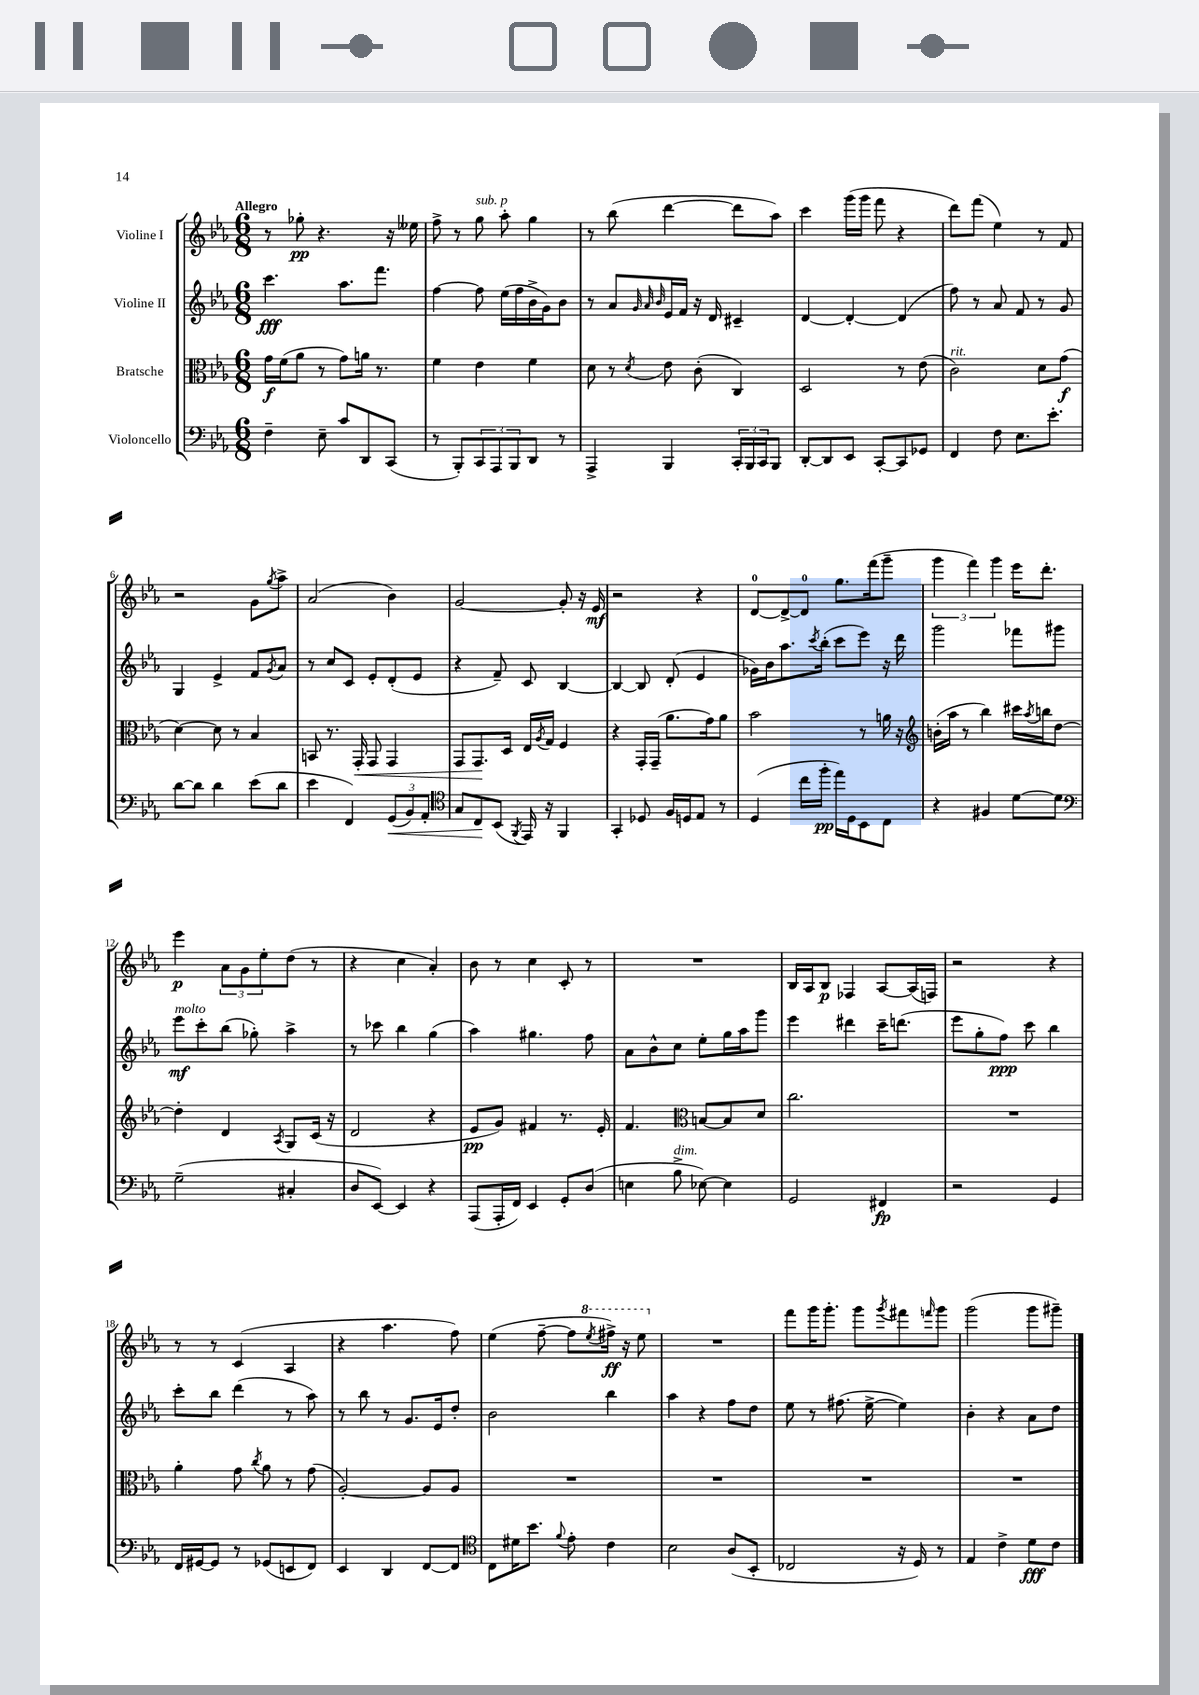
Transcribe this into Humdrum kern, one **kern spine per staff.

**kern	**kern	**kern	**kern
*staff4	*staff3	*staff2	*staff1
*clefF4	*clefC3	*clefG2	*clefG2
*k[b-e-a-]	*k[b-e-a-]	*k[b-e-a-]	*k[b-e-a-]
*M6/8	*M6/8	*M6/8	*M6/8
4F~	16g	4.ccc	8r
.	(16f	.	.
.	8a-	.	8gg-'
8E-~	8r	.	4.r
8c	8g)	8.aa-	.
8DD	16a	.	.
.	8.r	8.fff	.
(8CC	.	.	16r
.	.	.	16ee--
=	=	=	=
8r	4f	[4ff	8ff^
8BBB-')	.	.	8r
12CC	4e-	8ff]	8gg
12AAA-	.	.	.
.	.	(16ee-	8aa-'
12BBB-	.	.	.
.	.	16ff	.
8DD	4f	16b-^	4gg
.	.	16g)	.
8r	.	8b-	.
=	=	=	=
4AAA-^	8d	8r	8r
.	8r	8a-	(8bb-
.	.	32qqg	.
.	.	32qqa-	.
.	8qd	32qqb-	.
4BBB-	8e-	16e-	[4ddd
.	.	16f	.
.	(8c'	16r	.
.	.	16d	.
24CC'	4C)	4c#~	8ddd]
24BBB-	.	.	.
24CC	.	.	.
8BBB-	.	.	8aa-)
=	=	=	=
[8DD'	2D	[4d	4ccc
8DD]	.	.	.
8EE-	.	4d'_	(16ggg
.	.	.	16ggg
[8CC'	.	.	8fff
8CC]	8r	(4d]	4r
8GG-	(8e-	.	.
=	=	=	=
4FF	2c)	8ff)	8ddd)
.	.	8r	(8fff
8F	.	8a-	4ee-)
8.E-	.	8f	.
.	8d	8r	8r
8.e-'	.	.	.
.	(8g	8g	8f
=	=	=	=
[8d	[4d)	4G	2r
8d]	.	.	.
4d	8d]	4e-^	.
.	8r	.	.
(8e-	4B-	8f	8g
.	.	8qg	8qgg
8d	.	8a-	8aa-^
=	=	=	=
4e-	8BB	8r	(2a-
.	8.r	8cc	.
4FF)	.	8c	.
.	16GG'	.	.
.	8GG	8e-'	.
(12GG	4GG	(8d'	4b-)
12BB-)	.	.	.
.	.	8e-	.
12AA-'	.	.	.
=	=	=	=
*clefC4	*	*	*
8G	8GG	4r	[2g
8C	8.GG	.	.
(8BB-	.	8f~)	.
.	16D	.	.
8qFF	.	.	.
16EE-)	16E-	8c	.
.	8qA-	.	.
16r	16G	.	.
4FF	4F	[4B-	8g']
.	.	.	16r
.	.	.	16e-
=	=	=	=
4GG'	4r	4B-_	2r
8D-	16GG'	8B-]	.
.	(16GG~	.	.
16F	8.a-	(8d'	.
16D	.	.	.
8E-	.	4e-	4r
.	16g)	.	.
8r	8a-	.	.
=	=	=	=
(4D	2b-	16g-)	[8d
.	.	16b-	.
.	.	8.aa-	8d^_
16cc	.	.	8d]
.	.	8qccc	.
16ff'	.	(16bb-'	.
16ee-)	.	8ccc	8.gg
16D	.	.	.
8BB-	8r	8eee-)	.
.	.	.	(16fff
8C	16a	16r	8ggg~
.	16r	16ddd	.
=	=	=	=
*	*clefG2	*	*
4r	(16b'	2ggg	6ggg
.	16aa-	.	.
.	8r	.	.
.	.	.	6fff)
4F#	4bb-)	.	.
.	.	.	6ggg
[8d	16ccc#	8fff-	16eee-
.	8qaa-	.	.
.	16bb	.	8.ddd'
8d]	[8dd	8ggg#	.
=	=	=	=
*clefF4	*	*	*
(2G~	4dd']	8eee-	4eee-
.	.	8ccc'	.
.	4d	(8bb-	12a-
.	.	.	12g
.	.	8gg-')	.
.	.	.	12ee-'
.	8qA-	.	.
4C#'	8G	4aa-^	(8dd
.	(16c	.	8r
.	16r	.	.
=	=	=	=
8D	2d	8r	4r
[8EE-)	.	8ccc-	.
4EE-]	.	4bb-	4cc
4r	4r	(4gg	4a-')
=	=	=	=
(8AAA-	8e-	4aa-)	8b-
16AAA-'	8g)	.	8r
16FF)	.	.	.
4EE-	4f#	4.gg#	4cc
8GG'	8.r	.	8c'
(8D	.	8ff	8r
.	16e-'	.	.
=	=	=	=
4E	4.f	8a-	2.r
.	.	8b-^^	.
8B-^	.	8cc	.
*	*clefC3	*	*
[8E-)	[8B	8ee-'	.
4E-]	8B]	16gg	.
.	.	16aa-	.
.	8d	8ggg	.
=	=	=	=
2GG	2.cc	4eee-	16B-
.	.	.	16A-
.	.	.	8B-
.	.	4ddd#	4F-
4FF#	.	16ccc~	[8A-
.	.	(8.ddd	.
.	.	.	(16A-]
.	.	.	16F)
=	=	=	=
2r	2.r	8eee-	2r
.	.	8gg'	.
.	.	8ff)	.
.	.	8ccc	.
4GG	.	4bb-	4r
=	=	=	=
16FF	4a-'	8ccc'	8r
[16GG#	.	.	.
8GG#]	.	8bb-	8r
8r	8g	(4ddd	(4c
.	8qcc	.	.
(8GG-	8a-	.	.
8EE	8r	8r	4A-
8FF)	(8g	8aa-)	.
=	=	=	=
4EE-	[2A-')	8r	4r
.	.	8bb-	.
4DD	.	8r	4.aa-
.	.	8.g	.
[8FF	8A-]	.	.
.	.	16e-	.
8FF]	8A-	8dd'	8ff)
=	=	=	=
*clefC4	*	*	*
8C	2.r	2b-	(4ee-
16d#	.	.	.
8.b-	.	.	.
.	.	.	[8ff~
8qqf	.	.	.
8e-'	.	.	8ff]
.	.	.	8qeee-
4c	.	4bb-	16fff#^)
.	.	.	16r
.	.	.	8eee-
=	=	=	=
2B-	2.r	4aa-	2.r
.	.	4r	.
(8A-	.	8ff	.
8BB-'	.	8dd	.
=	=	=	=
2C-	2.r	8ee-	8fff
.	.	8r	16ggg
.	.	.	8.ggg'
.	.	(8.ff#	.
.	.	.	8ggg
.	.	[16ee-^	.
.	.	.	8qggg
16r	.	4ee-])	8fff#
16D)	.	.	.
.	.	.	16qqfff
8r	.	.	8ggg
=	=	=	=
4E-	2.r	4b-'	(2ggg
4c^	.	4r	.
8d	.	8a-	8ggg
8c	.	8dd	8ggg#~)
==	==	==	==
*-	*-	*-	*-
